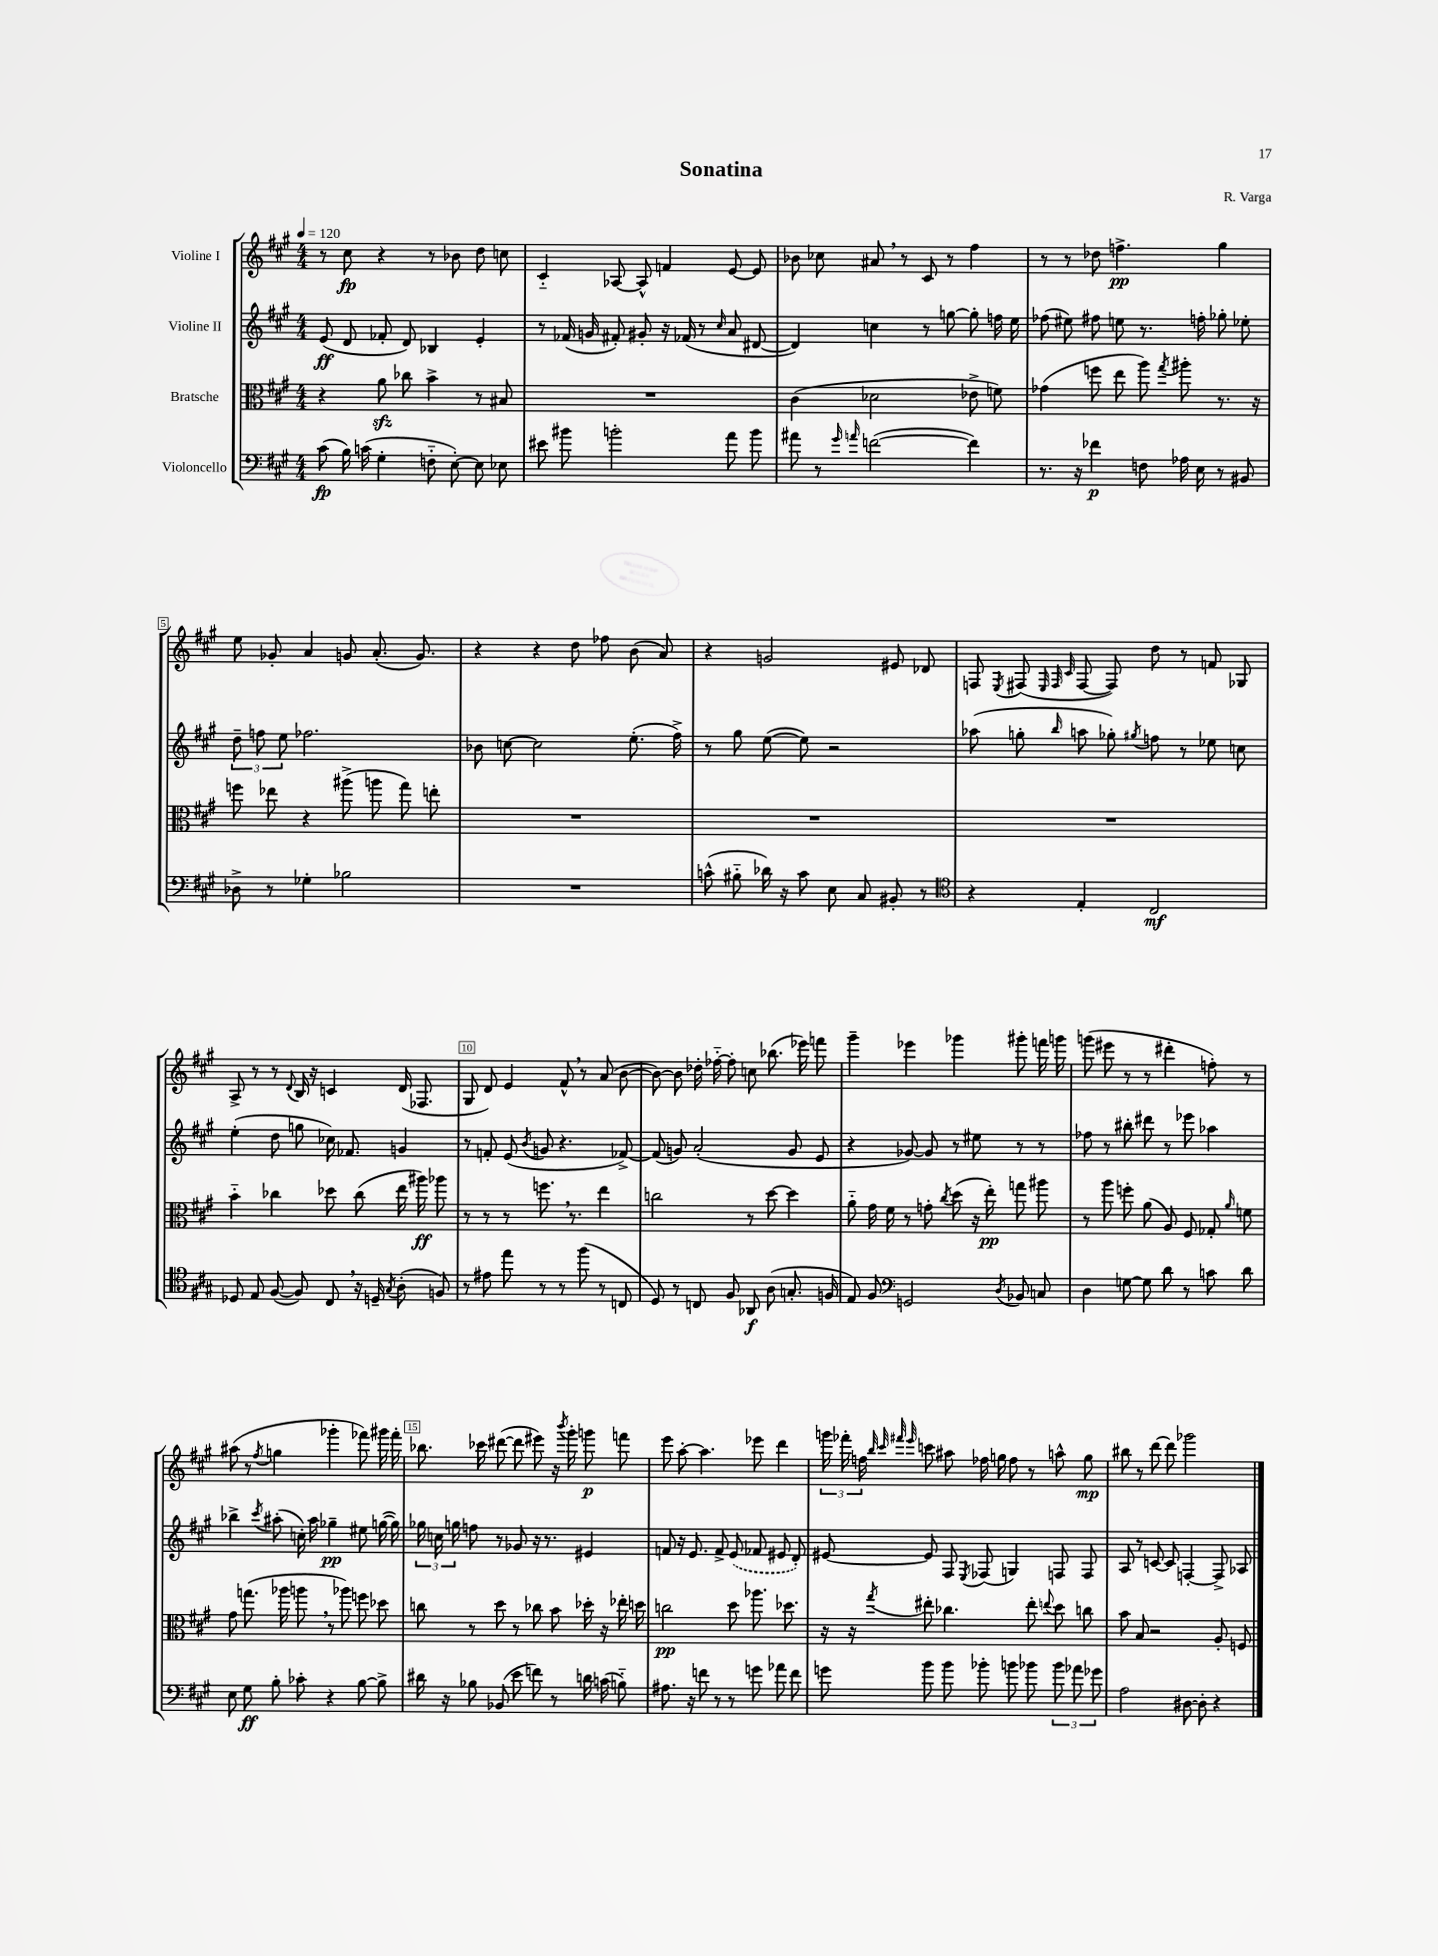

**kern	**kern	**kern	**kern
*staff4	*staff3	*staff2	*staff1
*clefF4	*clefC3	*clefG2	*clefG2
*k[f#c#g#]	*k[f#c#g#]	*k[f#c#g#]	*k[f#c#g#]
*M4/4	*M4/4	*M4/4	*M4/4
*MM120	*MM120	*MM120	*MM120
(8c#\	4r	(8e/	8r
16B\)	.	8d/	8cc#\
(16c\	.	.	.
4G#'\	8a\	8f-'/	4r
.	8cc-\	8d/)	.
8F'~\	4b^\	4B-/	8r
[8E'\)	.	.	8b-\
8E\]	8r	4e'/	8dd\
8E-\	8B#/	.	8cc\
=	=	=	=
8e#\	1r	8r	4c#'~/
8b#\	.	(16f-/	.
.	.	16g/	.
2b'\	.	8f#'/)	[8A-/
.	.	8g#'/	8A-^^/]
.	.	16r	4f/
.	.	(16f-/	.
.	.	8r	.
.	.	16qqcc#/	.
8a\	.	8a/	[8e/
8b\	.	[8d#/	8e/]
=	=	=	=
8a#\	(4c#\	4d#/])	8b-\
8r	.	.	8cc-\
16qqg#/	.	.	.
16qqa/	.	.	.
([2f\	2d-\	4cc\	8a#/
.	.	.	8r
.	.	8r	8c#/
.	.	[8gg\	8r
4f\])	8e-^\	8gg'\]	4ff#\
.	8f\)	16ff\	.
.	.	16ee\	.
=	=	=	=
8.r	(4g-\	(8ff-\	8r
.	.	8ee#\)	8r
16r	.	.	.
4f-\	8ff\	8ff#\	8dd-\
.	8ee\	8ee\	4.ff^\
8F\	8aa\)	8.r	.
.	8qgg#/	.	.
16A-\	8aa#'\	.	.
16E\	.	16ff'\	.
8r	8.r	8gg-'\	4gg#\
8BB#/	.	8ee-'\	.
.	16r	.	.
=	=	=	=
8D-^\	8ff\	12dd~\	8ee\
.	.	12ff\	.
8r	8ee-\	.	8g-'/
.	.	12ee\	.
4G-'\	4r	2.ff-\	4a/
2B-\	(8aa#^\	.	8g/
.	8aa\	.	(8.a'/
.	8gg#\)	.	.
.	.	.	8.g/)
.	8ee'\	.	.
=	=	=	=
1r	1r	8b-\	4r
.	.	[8cc\	.
.	.	2cc\]	4r
.	.	.	8dd\
.	.	.	8ff-\
.	.	(8.ee'\	(8b\
.	.	.	8a/)
.	.	16ff#^\)	.
=	=	=	=
(8c^^\	1r	8r	4r
8B#'~\	.	8gg#\	.
16d-\)	.	([8ee\	2g/
16r	.	.	.
8c\	.	8ee\])	.
8E\	.	2r	.
8C#/	.	.	.
8BB#'/	.	.	8e#/
8r	.	.	8d-/
=	=	=	=
*clefC4	*	*	*
4r	1r	(8aa-\	8F/
.	.	.	8qE/
.	.	8gg'\	(8F#/
.	.	.	32qqE/
.	.	.	32qqF#/
.	.	16qqbb/	32qqc#/
4E'/	.	8aa\	[8F#/
.	.	8gg-'\)	8F#/])
.	.	8qgg#/	.
2C#/	.	8ff\	8dd\
.	.	8r	8r
.	.	8ee-\	8f/
.	.	8cc\	8G-/
=	=	=	=
8D-/	4b'~\	(4ee'\	8A^/
8E/	.	.	8r
([8F#/	4cc-\	8dd\	8r
.	.	.	8qqd/
8F#/])	.	8gg\	16B/
.	.	.	16r
8C#/	8dd-\	16cc-\)	4c/
.	.	8.f-/	.
16r	(8cc-\	.	.
16D~/	.	.	.
8qG#/	.	.	.
(8A'\	16ee\	4g/	(16d/
.	16aa#\)	.	8.F-/
8F/)	8aa-\	.	.
=	=	=	=
8r	8r	8r	8G#/
8e#\	8r	8f'/	8d/)
8ee\	8r	(8e/	4e/
.	.	8qb/	.
8r	8.ff\	8g/	.
8r	.	4.r	8f#^^/
.	8.r	.	.
(8ff#\	.	.	8r
8r	4ee\	.	(8a/
8C/	.	[8f-^/)	[8b\
=	=	=	=
8D/)	2cc\	(8f-/]	8b\_)
8r	.	8g/)	8b\]
8C/	.	(2a'/	16dd-'\
.	.	.	[16ff-'~\
8F#/	.	.	8ff-'\]
8AA-/	8r	.	8cc\
(8A\	[8dd\	.	(8.bb-\
8.G'/	4dd\]	8g/	.
.	.	.	16eee-\)
.	.	8e/	8fff\
16F/	.	.	.
=	=	=	=
8E/)	8a'~\	4r	4ggg#~\
8F#/	16g#\	.	.
.	16f#\	.	.
*clefF4	*	*	*
2GG/	8r	[8g-/)	4eee-\
.	8g'\	8g-/]	.
.	8qcc#/	.	.
.	(8dd\	8r	4ggg-\
.	16r	8ee#\	.
.	16ee'\)	.	.
8qD/	.	.	.
8BB-/	8gg\	8r	8ggg#'\
8C/	8aa#\	8r	16fff\
.	.	.	16ggg\
=	=	=	=
4D\	8r	8ff-\	(8ggg\
.	8aa\	8r	8eee#\
[8G\	8ff'\	8bb#'\	8r
8G\]	(8a\	8ddd#\	8r
8d\	8A/)	8r	4ddd#'\
8r	8F#/	8eee-\	.
8c\	8G-'/	4aa-\	8ff'\)
.	16qqa/	.	.
8d\	8f\	.	8r
=	=	=	=
8E\	8g#\	4bb-^\	(8aa#\
8G#\	(8.gg\	.	8r
.	.	8qccc#/	8qff#/
8B'\	.	(8aa#'\	4gg\
.	16aa-\	.	.
8c-'\	8aa\	16cc'\)	.
.	.	16aa#\	.
4r	8r	4gg-~\	4ggg-'\
.	8aa-\)	.	.
[8B\	8ff\	8ee#\	8fff-\)
8B^\]	8dd-\	([16gg\	16ggg#\
.	.	16gg\])	16fff-'\
=	=	=	=
16d#\	8cc\	24gg-\	8.bb-\
.	.	24cc\	.
16r	.	.	.
.	.	24gg\	.
8B-\	8r	8ff\	.
.	.	.	16ccc-\
(8BB-/	8dd\	8r	([8ddd#\
8e\	8r	8g-/	8ddd#\]
8f\)	8cc-\	16r	8eee#\)
.	.	8.r	.
8r	8b\	.	16r
.	.	.	8qbbb/
.	.	.	16ggg#'\
16d\	16dd-'\	4e#/	8ggg\
(16c\	16r	.	.
8B'~\)	16ee-'\	.	8fff\
.	16dd\	.	.
=	=	=	=
8.A#\	2cc\	8f/	8eee\
.	.	16r	[8aa'\
16r	.	8.e/	.
8f\	.	.	4.aa\]
8r	.	8f^/	.
8r	8dd\	(8e/	.
8g\	8.aa-\	8f-/	8eee-\
8a-\	.	8e#/	4ddd\
.	8.dd-\	.	.
8f\	.	8d'/)	.
=	=	=	=
8g\	16r	[8e#/	24ggg\
.	.	.	24fff-'\
.	16r	.	.
.	.	.	24ff\
.	.	.	32qqbb/
.	.	.	32qqccc#/
.	.	.	32qqfff#/
.	8qgg#/	.	32qqeee/
8b\	8ee#'\	8e#/]	8ccc\
8b\	4.cc-\	8F#/	8aa#\
.	.	8qE/	.
8b-'\	.	(8F-/	16ff-\
.	.	.	16gg\
8b\	.	4G/)	8ff-\
8b-\	8ee#'\	.	8r
.	8qqee/	.	.
12b-\	8dd\	8F/	8aa^^\
12a-\	.	.	.
.	8cc\	8F/	8gg\
12g-\	.	.	.
=	=	=	=
2A\	8b\	8A/	8bb#\
.	8B/	8r	8r
.	2r	[8c/	[8ddd\
.	.	8c/]	8ddd\]
[8D#\	.	[4F'/	2ggg-\
8D#'\]	.	.	.
4r	8A'/	8F^/]	.
.	8F/	8A-/	.
==	==	==	==
*-	*-	*-	*-
